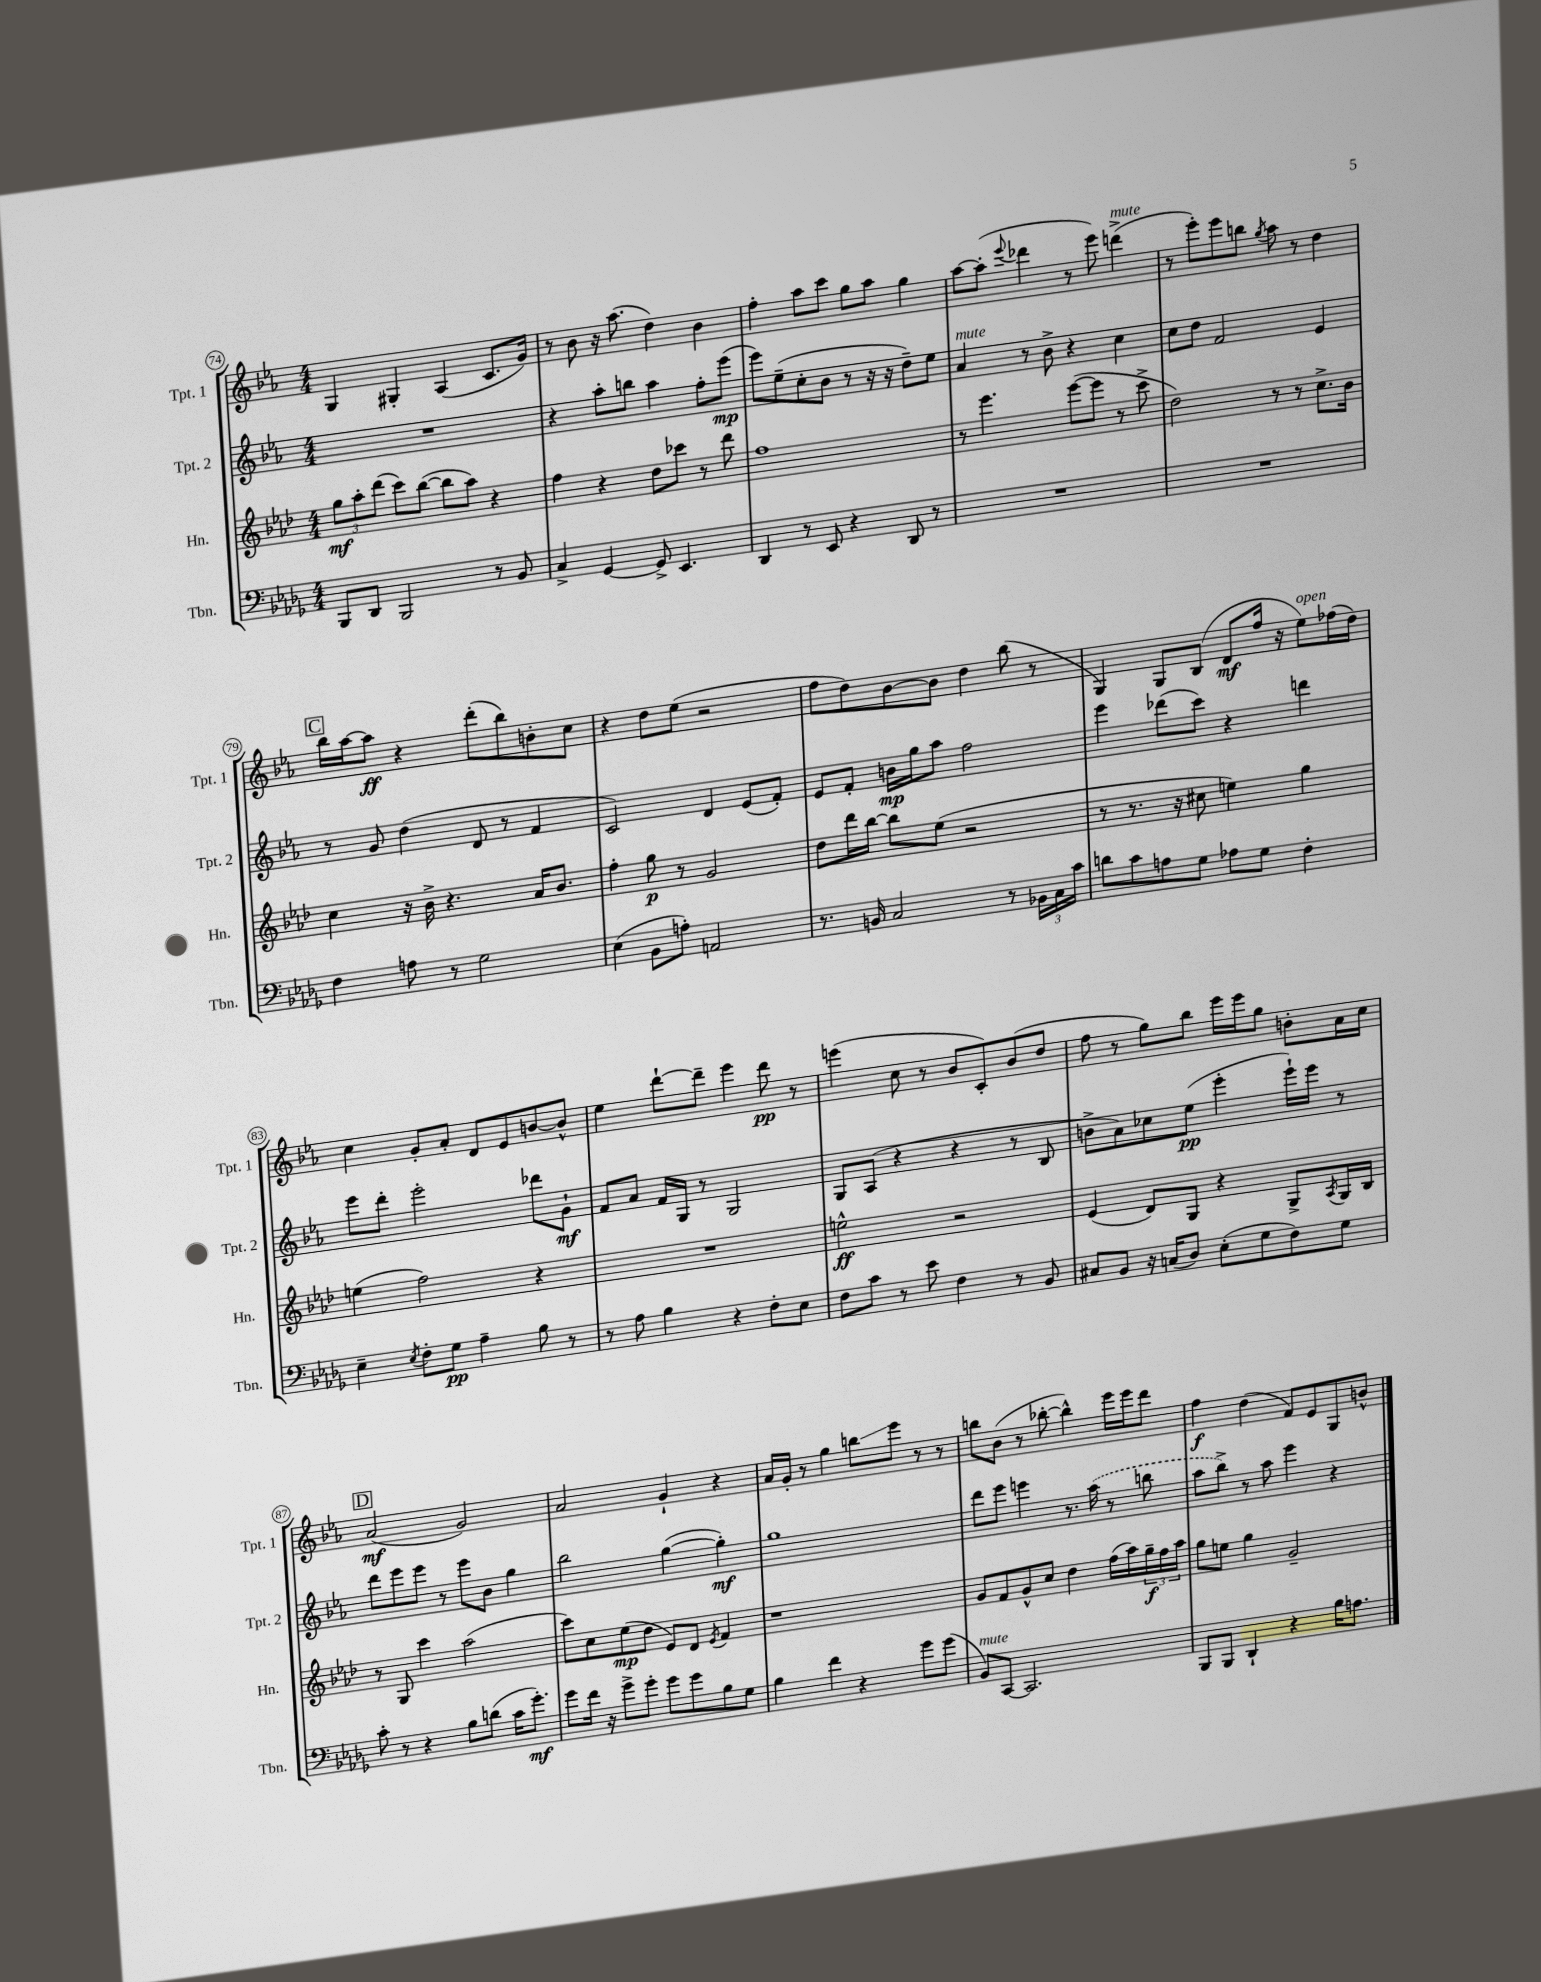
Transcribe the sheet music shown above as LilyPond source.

<<
\new StaffGroup <<
\new Staff = "s0" \with { instrumentName = "Tpt. 1" shortInstrumentName = "Tpt. 1" } {
    \clef treble \key ees \major \numericTimeSignature \time 4/4
    g4 gis4-. aes4( c'8. g'16) |
    r8 bes'8 r16 aes''8.( d''4) bes'4 |
    f''4-. aes''8 c'''8 g''8 aes''8 g''4 |
    aes''8~ aes''8-.( \appoggiatura { ees'''8 } des'''4 r8 ees'''8) d'''4->^\markup { \italic "mute" }( |
    r8 ees'''8-.) ees'''8 b''8 \acciaccatura { g''8 } aes''8 r8 d''4 |
    \mark \markup { \box "C" } bes''16 aes''16~ aes''8\ff r4 d'''8-.( bes''8) b'8-. c''8 |
    r4 d''8 ees''8( r2 |
    f''8 d''8) bes'8~ bes'8 d''4 bes''8( r8 |
    g4) g8 bes8( d'8\mf f''16 r16 ees''8^\markup { \italic "open" }) fes''16( d''16) |
    c''4 g'8-. aes'8-. d'8 ees'8 b'8~ b'8-^ |
    ees''4 d'''8~-! d'''8-- ees'''4 d'''8\pp r8 |
    e'''4( c''8 r8 bes'8 c'8-.) bes'8( d''8 |
    f''8 r8 g''8) bes''8 ees'''16 ees'''16 g''8 b'8-. aes'16 c''16 |
    \mark \markup { \box "D" } aes'2\mf( g'2) |
    aes'2 g'4-! r4 |
    aes'16 g'16-. r8 g''4 b''8\glissando ees'''8 r8 r8 |
    b''8 bes'8( r8 bes''8~-. bes''4-^) ees'''16 ees'''16 d'''8 |
    f''4\f d''4( f'8) ees'8 g8 b'8-^ \bar "|." |
}
\new Staff = "s1" \with { instrumentName = "Tpt. 2" shortInstrumentName = "Tpt. 2" } {
    \clef treble \key ees \major \numericTimeSignature \time 4/4
    R1 |
    r4 aes''8-. b''8 aes''4 f''8-. ees'''8\mp( |
    ees'''8) ees''8--( c''8-. bes'8 r8 r16 r16 d''8--) ees''8 |
    aes'4^\markup { \italic "mute" } r8 bes'8-> r4 c''4 |
    c''8 d''8 f'2 ees'4 |
    \mark \markup { \box "C" } r8 g'8 d''4( d'8 r8 f'4 |
    c'2) d'4 ees'8( f'8-.) |
    ees'8 f'8-. b'16\mp g''16 aes''8 f''2 |
    ees'''4 des'''8( c'''8) r4 d'''4 |
    ees'''8 d'''8-. ees'''2-. des'''8 g'8-!\mf |
    f'8 aes'8 f'16 g16 r8 g2 |
    g8 aes8( r4 r4 r8 bes8 |
    b'8-> aes'8) ces''8 ees''8\pp( ees'''4-. ees'''16-!) ees'''16 r8 |
    \mark \markup { \box "D" } d'''8 ees'''8 ees'''8 r8 ees'''8 bes'8 g''4 |
    bes''2 g''4~( g''4-.\mf) |
    g''1 |
    d'''8 ees'''8 e'''4 r8. \once \slurDashed aes''16( r8 b''8 |
    aes''8 bes''8->) r8 aes''8 ees'''4 r4 \bar "|." |
}
\new Staff = "s2" \with { instrumentName = "Hn." shortInstrumentName = "Hn." } {
    \clef treble \key aes \major \numericTimeSignature \time 4/4
    \tuplet 3/2 { g''8\mf aes''8-. des'''8( } c'''8) bes''8~( bes''8 aes''8) r4 |
    f''4 r4 des''8 ces'''8 r8 des'''8 |
    f''1 |
    r8 ees'''4. ees'''8~( ees'''8 r8 c'''8-> |
    des''2) r8 r8 c''8.-> bes'16 |
    \mark \markup { \box "C" } c''4 r16 bes'16-> r4. aes'16 bes'8. |
    f''4-. g''8\p r8 g'2 |
    des''8 des'''16 bes''16~ bes''8 ees''8( r2 |
    r8 r8. r16 cis''8 e''4) g''4 |
    e''4( f''2) r4 |
    R1 |
    e''2-^\ff r2 |
    ees'4( des'8) g8 r4 g8-> \acciaccatura { aes8 } g16 bes16 |
    \mark \markup { \box "D" } r8 g8 c'''4 aes''2( |
    c'''8) c''8 ees''8\mp( des''8 ees'8) des'8 \acciaccatura { ees'8 } f'4 |
    r1 |
    g'8 f'8 g'8-^ c''8 des''4 f''16( aes''16) \tuplet 3/2 { g''16--\f f''16 aes''16 } |
    g''8 e''8 g''4 g'2-- \bar "|." |
}
\new Staff = "s3" \with { instrumentName = "Tbn." shortInstrumentName = "Tbn." } {
    \clef bass \key des \major \numericTimeSignature \time 4/4
    bes,,8 des,8 bes,,2 r8 bes,8 |
    c4-> ges,4~ ges,8-> ees,4. |
    des,4 r8 ees,8 r4 des,8 r8 |
    R1 |
    R1 |
    \mark \markup { \box "C" } f4 a8 r8 ges2 |
    ees4( bes,8 a8-.) a,2 |
    r8. b,16 c2 r8 \tuplet 3/2 { bes,16 c16 c'16 } |
    d'8 c'8 a8 ges8 aes8 ges8 f4-. |
    ees4-- \acciaccatura { ees8 } f8-. ges8\pp aes4-- bes8 r8 |
    r8 aes8 bes4 r4 f8-. ees8 |
    f8 c'8 r8 ees'8 f4 r8 bes,8 |
    cis8 bes,8 r16 c16( des8) ees8-.( ges8 f8) ges8 |
    \mark \markup { \box "D" } c'8-. r8 r4 bes8 d'8( c'16 ges'8.-.\mf) |
    ges'8 f'16 r16 ges'8-> ges'8-. ges'8 ges'8 bes8 ges8 |
    bes4 f'4 r4 ges'8 ges'8( |
    bes,8^\markup { \italic "mute" }) c,8~ c,2. |
    bes,,8 bes,,8 des,4-! r4 bes16 a8. \bar "|." |
}
>>
>>
\layout { \context { \Score currentBarNumber = #74 \override BarNumber.stencil = #(make-stencil-circler 0.1 0.3 ly:text-interface::print) } }
